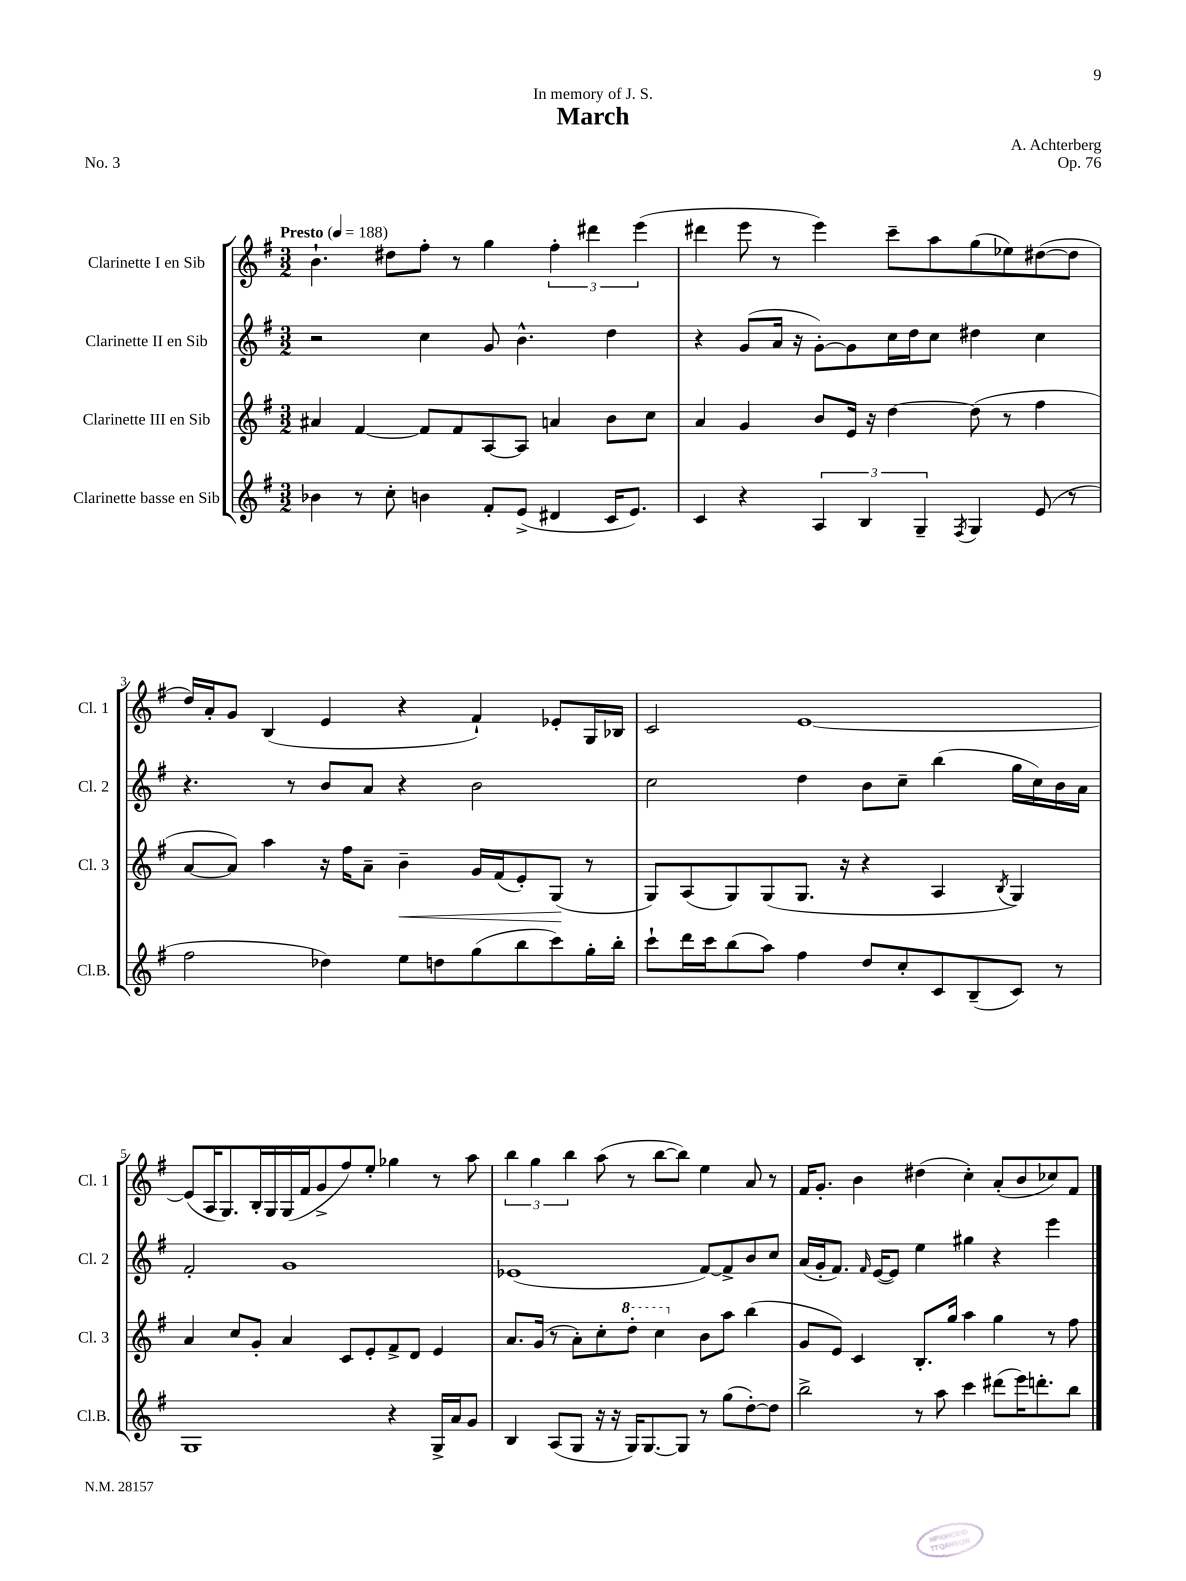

**kern	**kern	**kern	**kern
*staff4	*staff3	*staff2	*staff1
*clefG2	*clefG2	*clefG2	*clefG2
*k[f#]	*k[f#]	*k[f#]	*k[f#]
*M3/2	*M3/2	*M3/2	*M3/2
*MM188	*MM188	*MM188	*MM188
4b-	4a#	2r	4.b`
8r	[4f#	.	.
8cc'	.	.	8dd#
4b	8f#]	4cc	8ff#'
.	8f#	.	8r
8f#'	[8A	8g	4gg
(8e^	8A]	4.b^^	.
4d#	4a	.	6ff#'
.	.	.	6ddd#
16c	8b	4dd	.
8.e)	.	.	.
.	.	.	(6eee
.	8cc	.	.
=	=	=	=
4c	4a	4r	4ddd#
4r	4g	(8g	8eee
.	.	16a	8r
.	.	16r	.
6A	8b	[8g')	4eee)
.	16e	8g]	.
6B	.	.	.
.	16r	.	.
.	[4dd	16cc	8ccc~
.	.	16dd	.
6G~	.	.	.
.	.	8cc	8aa
8qF#	.	.	.
4G	(8dd]	4dd#	(8gg
.	8r	.	8ee-)
(8e	4ff#	4cc	([8dd#
8r	.	.	8dd#]
=	=	=	=
2ff#	[8a	4.r	16dd)
.	.	.	16a'
.	8a])	.	8g
.	4aa	.	(4B
.	.	8r	.
4dd-)	16r	8b	4e
.	16ff#	.	.
.	8a~	8a	.
8ee	4b~	4r	4r
8dd	.	.	.
(8gg	16g	2b	4f#`)
.	(16f#	.	.
8bb	8e')	.	.
8ccc)	(8G	.	8e-'
16gg'	8r	.	16G
16bb'	.	.	16B-
=	=	=	=
8ccc`	8G)	2cc	2c
16ddd	(8A	.	.
16ccc	.	.	.
(8bb	8G)	.	.
8aa)	(8G	.	.
4ff#	8.G	4dd	[1e
.	16r	.	.
8dd	4r	8b	.
8cc'	.	8cc~	.
8c	4A	(4bb	.
(8B~	.	.	.
.	8qB	.	.
8c)	4G)	16gg	.
.	.	16cc)	.
8r	.	16b	.
.	.	16a	.
=	=	=	=
1G	4a	2f#'	(8e]
.	.	.	16A
.	.	.	8.G)
.	8cc	.	.
.	8g'	.	16B'
.	.	.	16G
.	4a	1g	(16G
.	.	.	16f#
.	.	.	8g^
.	8c	.	8ff#)
.	8e'	.	8ee'
4r	8f#^	.	4gg-
.	8d	.	.
16G^	4e	.	8r
16a	.	.	.
8g	.	.	8aa
=	=	=	=
4B	8.a	(1e-	6bb
.	.	.	6gg
.	(16g	.	.
(8A	8r	.	.
.	.	.	6bb
8G	8a')	.	.
16r	8cc'	.	(8aa
16r	.	.	.
16G)	8ddd'	.	8r
[8.G	.	.	.
.	4ccc	.	[8bb
8G]	.	.	8bb])
8r	8b	[8f#)	4ee
(8gg	8aa	8f#^]	.
[8dd')	(4bb	8b	8a
8dd]	.	8cc	8r
=	=	=	=
2bb^	8g	(16a	16f#
.	.	16g'	8.g'
.	8e)	8.f#)	.
.	4c	.	4b
.	.	16qqf#	.
.	.	([16e	.
.	.	8e])	.
8r	8.B'	4ee	(4dd#
8aa	.	.	.
.	16gg	.	.
4ccc	4aa	4gg#	4cc')
(8ddd#	4gg	4r	(8a'
16eee)	.	.	8b
8.ddd'	.	.	.
.	8r	4eee	8cc-)
8bb	8ff#	.	8f#
==	==	==	==
*-	*-	*-	*-
